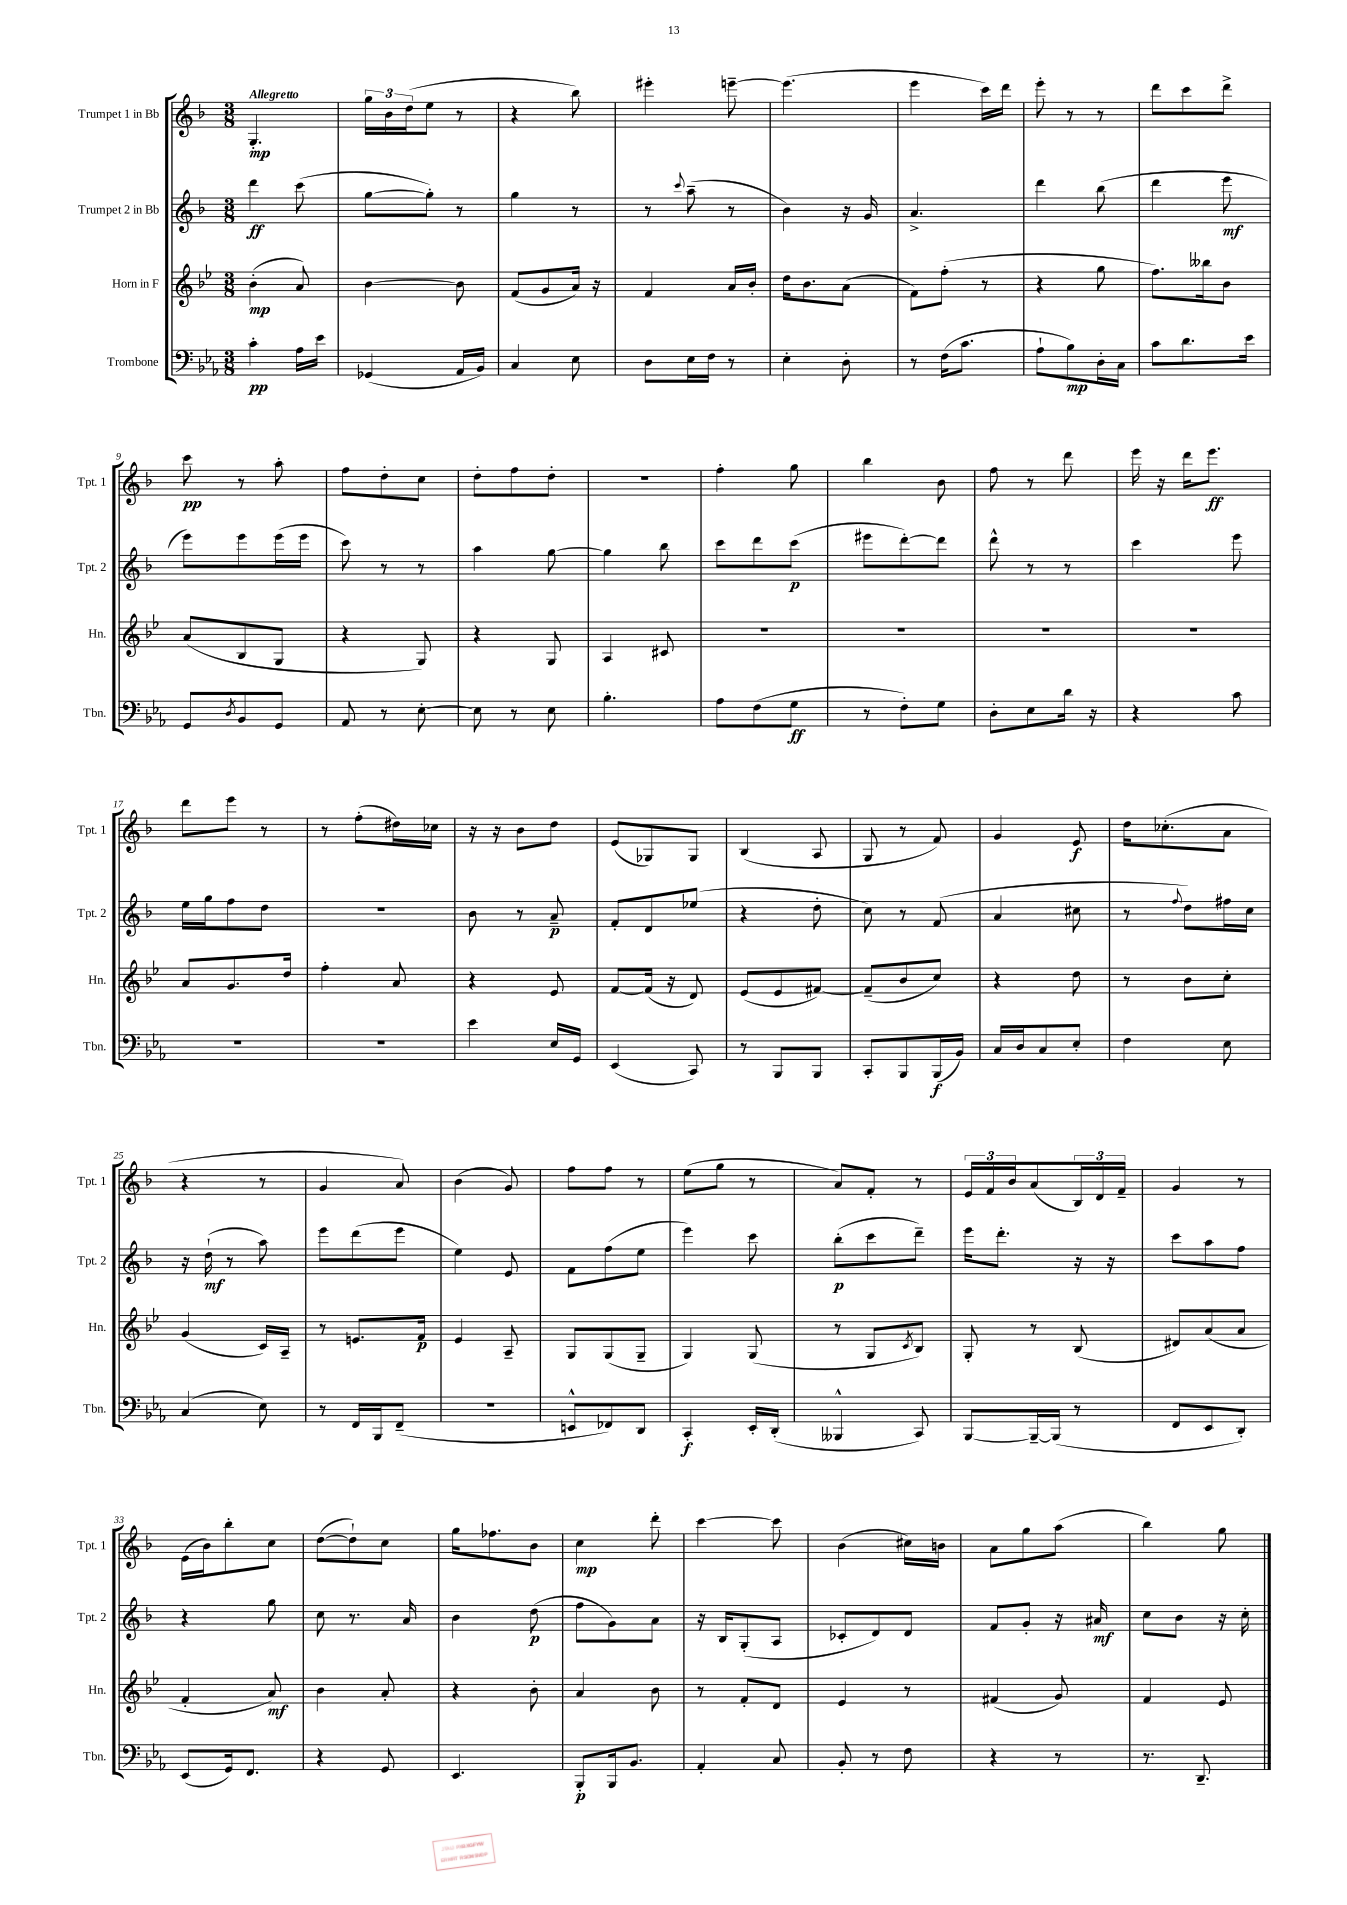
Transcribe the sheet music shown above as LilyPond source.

<<
\new StaffGroup <<
\new Staff = "s0" \with { instrumentName = "Trumpet 1 in Bb" shortInstrumentName = "Tpt. 1" } {
    \clef treble \key f \major \numericTimeSignature \time 3/8 \tempo "Allegretto"
    g4.-.\mp |
    \tuplet 3/2 { g''16 bes'16 d''16( } e''8 r8 |
    r4 bes''8) |
    eis'''4-. e'''8~-- |
    e'''4.( |
    e'''4 c'''16) d'''16 |
    e'''8-. r8 r8 |
    d'''8 c'''8 d'''8-> |
    c'''8\pp r8 a''8-. |
    f''8 d''8-. c''8 |
    d''8-. f''8 d''8-. |
    R4. |
    f''4-. g''8 |
    bes''4 bes'8 |
    f''8 r8 d'''8 |
    e'''16 r16 d'''16 e'''8.\ff |
    d'''8 e'''8 r8 |
    r8 f''8-.( dis''16) ces''16 |
    r16 r16 bes'8 d''8 |
    e'8( ges8) ges8 |
    bes4( a8 |
    g8 r8 f'8) |
    g'4 e'8\f |
    d''16 ces''8.-.( a'8 |
    r4 r8 |
    g'4 a'8) |
    bes'4( g'8) |
    f''8 f''8 r8 |
    e''8( g''8 r8 |
    a'8) f'8-. r8 |
    \tuplet 3/2 { e'16 f'16 bes'16 } a'8( \tuplet 3/2 { bes16) d'16 f'16-- } |
    g'4 r8 |
    e'16( bes'16) bes''8-. c''8 |
    d''8~( d''8-!) c''8 |
    g''16 fes''8. bes'8 |
    c''4\mp d'''8-. |
    c'''4~ c'''8 |
    bes'4( cis''16) b'16 |
    a'8 g''8 a''8( |
    bes''4) g''8 \bar "|." |
}
\new Staff = "s1" \with { instrumentName = "Trumpet 2 in Bb" shortInstrumentName = "Tpt. 2" } {
    \clef treble \key f \major \numericTimeSignature \time 3/8
    d'''4\ff c'''8( |
    g''8~ g''8-.) r8 |
    g''4 r8 |
    r8 \appoggiatura { c'''8 } a''8--( r8 |
    bes'4) r16 g'16 |
    a'4.-> |
    d'''4 bes''8( |
    d'''4 e'''8\mf |
    e'''8) e'''8 e'''16( e'''16 |
    c'''8) r8 r8 |
    a''4 g''8~ |
    g''4 bes''8 |
    c'''8 d'''8 c'''8\p( |
    eis'''8 d'''8~-.) d'''8 |
    d'''8-^ r8 r8 |
    c'''4 e'''8 |
    e''16 g''16 f''8 d''8 |
    R4. |
    bes'8 r8 a'8--\p |
    f'8-. d'8 ees''8( |
    r4 d''8-. |
    c''8) r8 f'8( |
    a'4 cis''8 |
    r8 \appoggiatura { f''8 } d''8) fis''16 c''16 |
    r16 d''16-!\mf( r8 a''8) |
    e'''8 d'''8( e'''8 |
    e''4) e'8 |
    f'8 f''8( e''8 |
    e'''4) c'''8 |
    bes''8-.\p( c'''8 d'''8--) |
    e'''16 d'''8.-. r16 r16 |
    c'''8 a''8 f''8 |
    r4 g''8 |
    c''8 r8. a'16 |
    bes'4 d''8\p( |
    f''8 g'8) a'8 |
    r16 bes16 g8-.( a8 |
    ces'8-. d'8) d'8 |
    f'8 g'8-. r16 ais'16\mf |
    c''8 bes'8 r16 c''16-. \bar "|." |
}
\new Staff = "s2" \with { instrumentName = "Horn in F" shortInstrumentName = "Hn." } {
    \clef treble \key bes \major \numericTimeSignature \time 3/8
    bes'4-.\mp( a'8) |
    bes'4~ bes'8 |
    f'8( g'8 a'16) r16 |
    f'4 a'16 bes'16-. |
    d''16 bes'8. a'8( |
    f'8) f''8-.( r8 |
    r4 g''8 |
    f''8.) beses''16 bes'8 |
    a'8( bes8 g8 |
    r4 g8) |
    r4 g8 |
    a4 cis'8 |
    R4. |
    R4. |
    R4. |
    R4. |
    a'8 g'8. d''16 |
    f''4-. a'8 |
    r4 ees'8 |
    f'8~ f'16( r16 d'8) |
    ees'8( ees'8 fis'8~) |
    fis'8--( bes'8 c''8) |
    r4 d''8 |
    r8 bes'8 c''8-. |
    g'4( c'16) a16-- |
    r8 e'8. f'16\p |
    ees'4 a8-- |
    g8 g8( g8-- |
    g4) g8( |
    r8 g8 \acciaccatura { c'8 } bes8) |
    g8-. r8 bes8( |
    dis'8) a'8( a'8 |
    f'4-. a'8\mf) |
    bes'4 a'8-. |
    r4 bes'8-. |
    a'4 bes'8 |
    r8 f'8-. d'8 |
    ees'4 r8 |
    fis'4( g'8) |
    f'4 ees'8 \bar "|." |
}
\new Staff = "s3" \with { instrumentName = "Trombone" shortInstrumentName = "Tbn." } {
    \clef bass \key ees \major \numericTimeSignature \time 3/8
    c'4-.\pp aes16 ees'16 |
    ges,4( aes,16 bes,16) |
    c4 ees8 |
    d8 ees16 f16 r8 |
    ees4-. d8-. |
    r8 f16( c'8. |
    aes8-! bes8\mp) d16-. c16 |
    c'8 d'8. ees'16 |
    g,8 \acciaccatura { d8 } bes,8 g,8 |
    aes,8 r8 ees8~-. |
    ees8 r8 ees8 |
    bes4.-. |
    aes8 f8( g8\ff |
    r8 f8-.) g8 |
    d8-. ees8 d'16 r16 |
    r4 c'8 |
    R4. |
    R4. |
    ees'4 ees16 g,16 |
    ees,4( c,8) |
    r8 bes,,8 bes,,8 |
    c,8-. bes,,8 bes,,16\f( bes,16) |
    c16 d16 c8 ees8-. |
    f4 ees8 |
    c4( ees8) |
    r8 f,16 bes,,16 f,8--( |
    R4. |
    e,8-^ fes,8) d,8 |
    c,4-.\f ees,16-. d,16-.( |
    beses,,4-^ c,8) |
    bes,,8~ bes,,16~-- bes,,16( r8 |
    f,8 ees,8 d,8-.) |
    ees,8( g,16) f,8. |
    r4 g,8 |
    ees,4. |
    bes,,8-.\p bes,,16 bes,8. |
    aes,4-. c8 |
    bes,8-. r8 f8 |
    r4 r8 |
    r8. d,8.-- \bar "|." |
}
>>
>>
